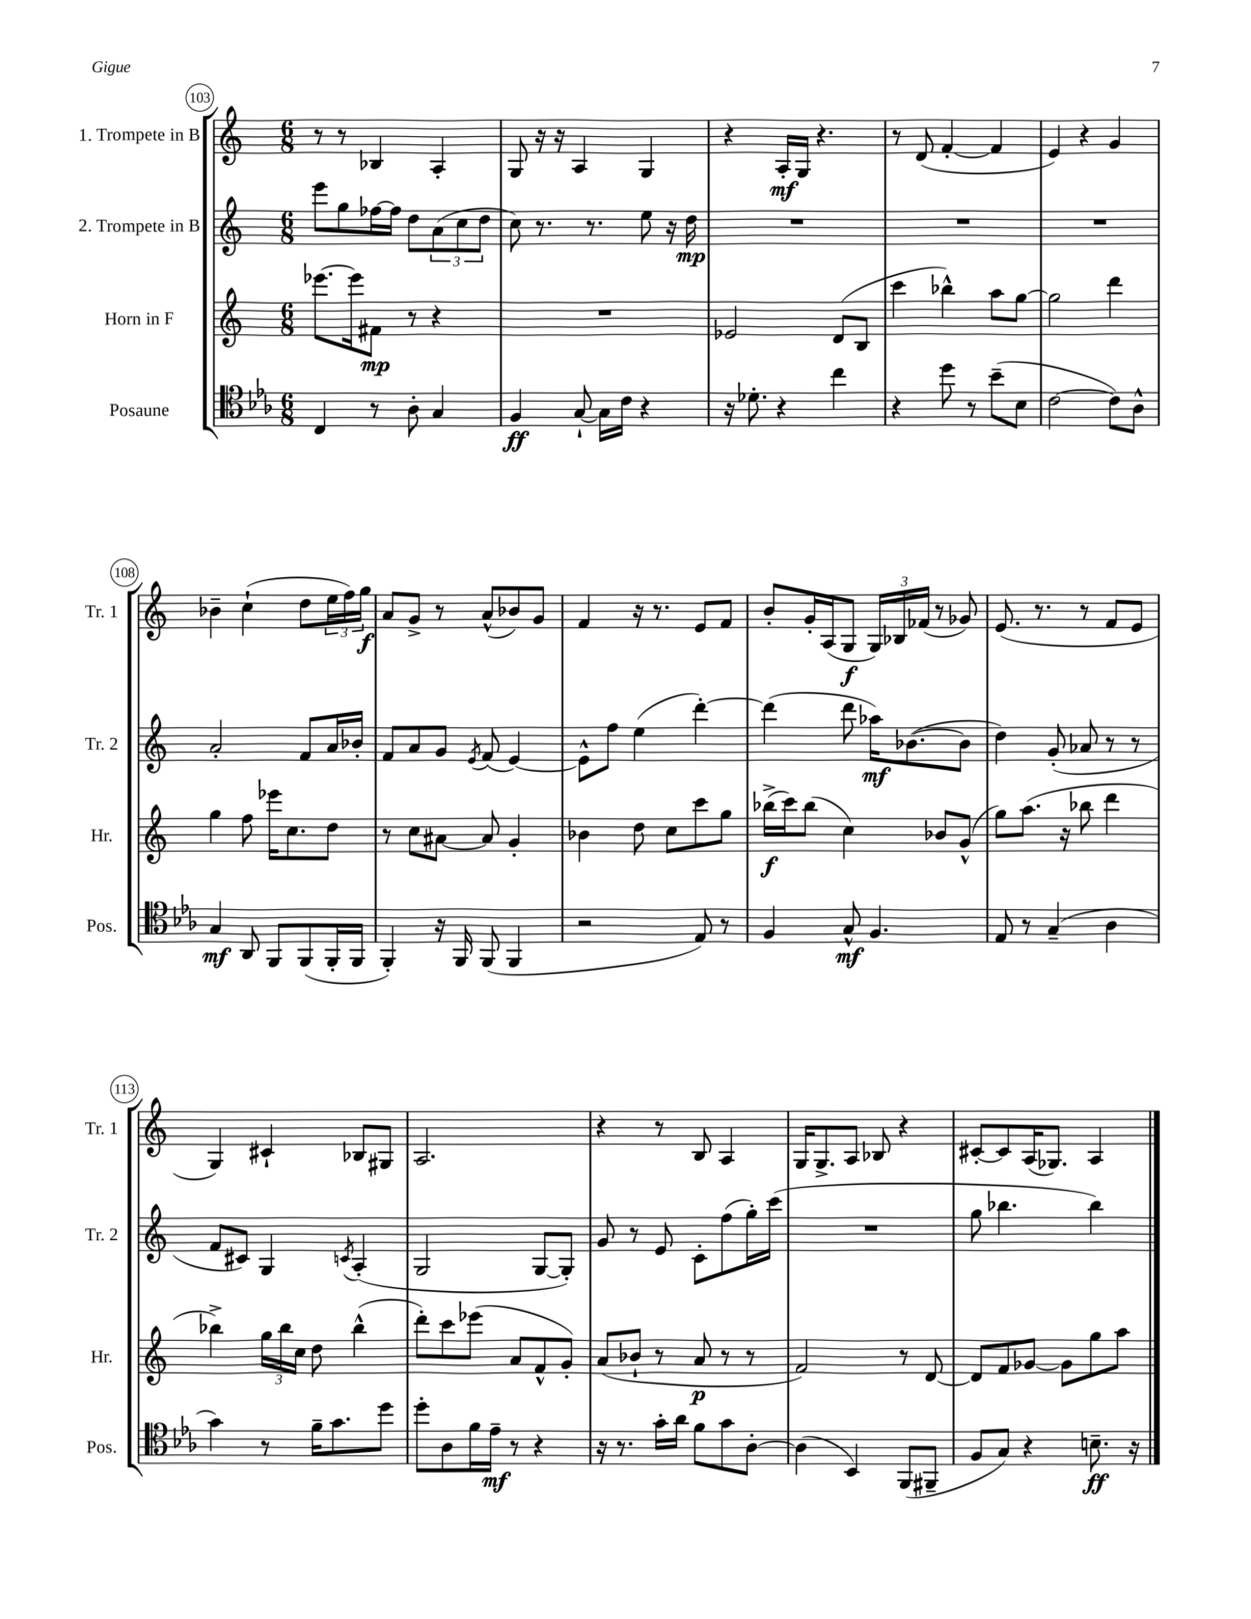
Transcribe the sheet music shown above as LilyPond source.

<<
\new StaffGroup <<
\new Staff = "s0" \with { instrumentName = "1. Trompete in B" shortInstrumentName = "Tr. 1" } {
    \clef treble \key c \major \numericTimeSignature \time 6/8
    r8 r8 bes4 a4-. |
    g8 r16 r16 a4 g4 |
    r4 a16-.\mf g16 r4. |
    r8 d'8( f'4~-. f'4 |
    e'4) r4 g'4 |
    bes'4-- c''4-!( d''8 \tuplet 3/2 { e''16 f''16) g''16\f } |
    a'8 g'8-> r8 a'8-^( bes'8) g'8 |
    f'4 r16 r8. e'8 f'8 |
    b'8-. g'16-. a16( g8\f \tuplet 3/2 { g16) bes16 fes'16( } r8 ges'8) |
    e'8.( r8. r8 f'8 e'8 |
    g4) cis'4-! bes8 gis8 |
    a2. |
    r4 r8 b8 a4 |
    g16 g8.-> a8 bes8 r4 |
    cis'8~-. cis'8 a16( ges8.) a4 \bar "|." |
}
\new Staff = "s1" \with { instrumentName = "2. Trompete in B" shortInstrumentName = "Tr. 2" } {
    \clef treble \key c \major \numericTimeSignature \time 6/8
    e'''8 g''8 fes''16~ fes''16 d''8 \tuplet 3/2 { a'8( c''8 d''8 } |
    c''8) r8. r8. e''8 r16 d''16\mp |
    R2. |
    R2. |
    R2. |
    a'2-. f'8 a'16 bes'16-. |
    f'8 a'8 g'8 \acciaccatura { e'8 } f'8( e'4~) |
    e'8-^ f''8 e''4( d'''4~-.) |
    d'''4( d'''8 aes''16\mf) bes'8.~( bes'8 |
    d''4) g'8-.( aes'8 r8 r8 |
    f'8 cis'8) g4 \acciaccatura { c'8 } a4-.( |
    g2 g8~ g8-.) |
    g'8 r8 e'8 c'8-. f''8( g''16-.) c'''16( |
    R2. |
    g''8 bes''4. bes''4) \bar "|." |
}
\new Staff = "s2" \with { instrumentName = "Horn in F" shortInstrumentName = "Hr." } {
    \clef treble \key c \major \numericTimeSignature \time 6/8
    ees'''8.~ ees'''16 fis'8\mp r8 r4 |
    R2. |
    ees'2 d'8( b8 |
    c'''4 bes''4-^) a''8 g''8~ |
    g''2 d'''4 |
    g''4 f''8 ees'''16 c''8. d''8 |
    r8 c''8 ais'8~ ais'8 g'4-. |
    bes'4 d''8 c''8 c'''8 g''8 |
    bes''16->\f( c'''16) bes''8( c''4) bes'8 g'8-^( |
    g''8) a''8.( r16 bes''8 d'''4 |
    bes''4->) \tuplet 3/2 { g''16 bes''16 c''16 } d''8 bes''4-^( |
    d'''8-.) c'''8 ees'''8( a'8 f'8-^ g'8-.) |
    a'8( bes'8-! r8 a'8\p r8 r8 |
    f'2) r8 d'8~ |
    d'8 f'8 ges'8~ ges'8 g''8 a''8 \bar "|." |
}
\new Staff = "s3" \with { instrumentName = "Posaune" shortInstrumentName = "Pos." } {
    \clef tenor \key ees \major \numericTimeSignature \time 6/8
    c4 r8 aes8-. g4 |
    f4\ff g8~-! g16 c'16 r4 |
    r16 des'8.-. r4 c''4 |
    r4 d''8 r8 bes'8--( bes8 |
    c'2~ c'8) aes8-^ |
    g4\mf aes,8 f,8 f,8( f,16-. f,16 |
    f,4-.) r16 f,16 f,8( f,4 |
    r2 ees8) r8 |
    f4 g8-^\mf f4. |
    ees8 r8 g4--( aes4 |
    g'4) r8 f'16-- g'8. d''8 |
    d''8-. aes8 f'16 ees'16--\mf r8 r4 |
    r16 r8. g'16-. aes'16 f'8 g'8 aes8~-. |
    aes4( bes,4) f,8( fis,8-- |
    f8 g8) r4 b8.--\ff r16 \bar "|." |
}
>>
>>
\layout { \context { \Score currentBarNumber = #103 \override BarNumber.stencil = #(make-stencil-circler 0.1 0.3 ly:text-interface::print) } }
